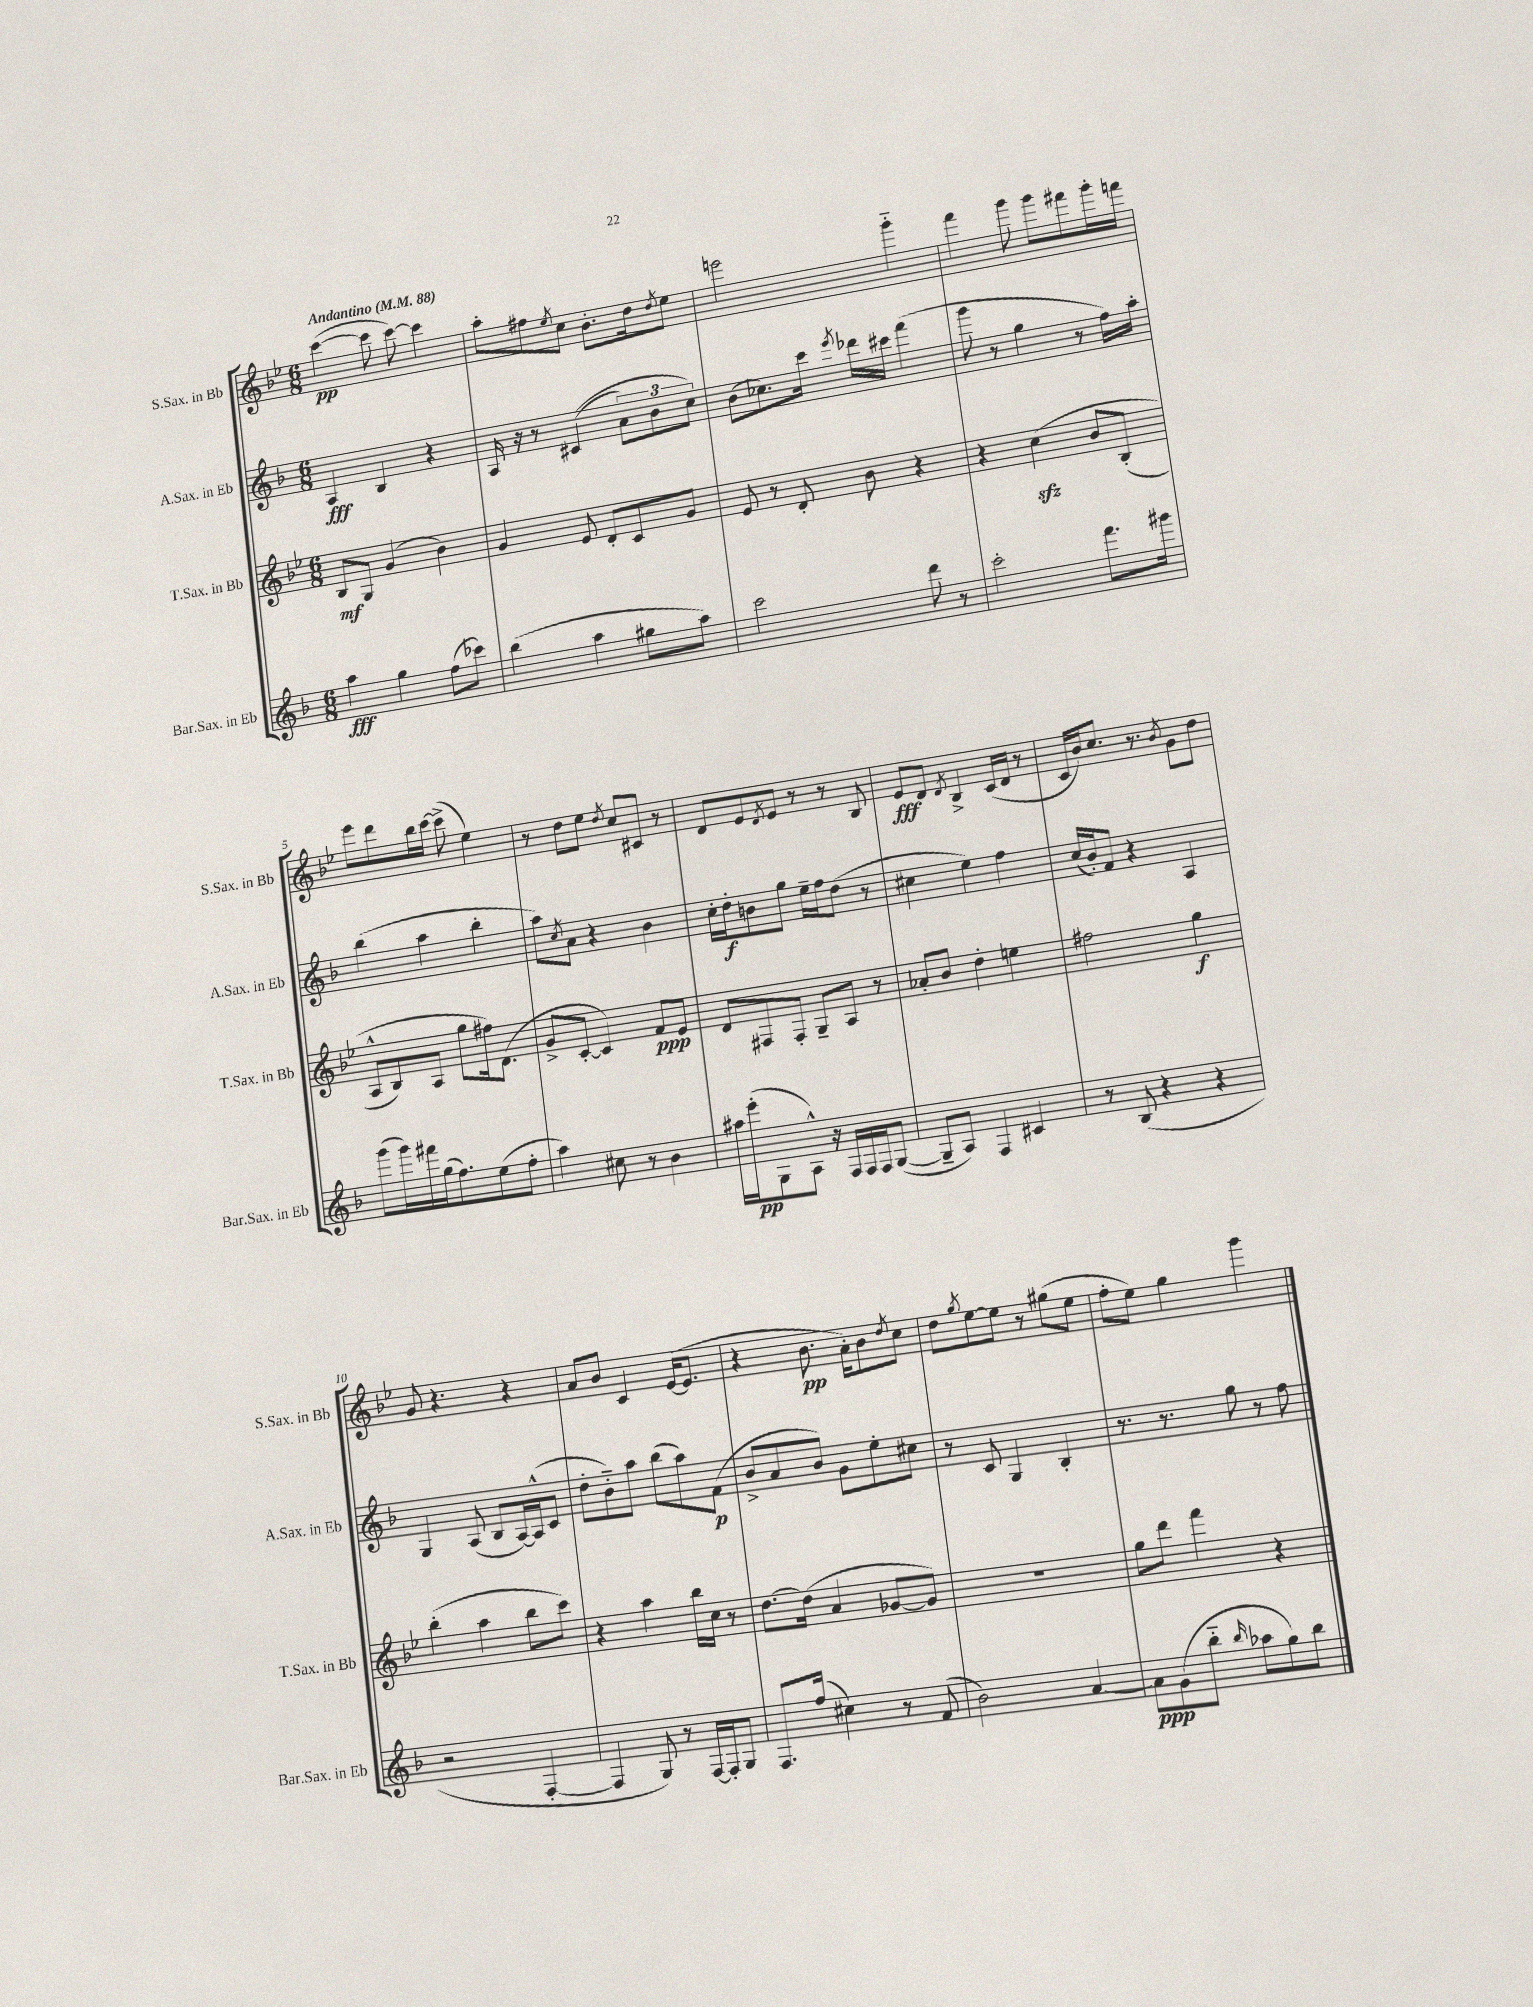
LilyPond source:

<<
\new StaffGroup <<
\new Staff = "s0" \with { instrumentName = "S.Sax. in Bb" shortInstrumentName = "S.Sax. in Bb" } {
    \clef treble \key bes \major \numericTimeSignature \time 6/8 \tempo "Andantino" 4 = 88
    c'''4~\pp( c'''8 c'''8~) c'''4 |
    a''8-. fis''8 \acciaccatura { ees''8 } c''8 bes'8.-. d''16 \acciaccatura { d''8 } ees''8 |
    e'''2 g'''4-_ |
    f'''4 g'''8 g'''8 fis'''8 g'''16-. f'''16 |
    ees'''8 d'''8 bes''16 c'''16~ c'''8->( ees''4) |
    r8 d''8 ees''8 \acciaccatura { d''8 } c''8 cis'8 r8 |
    d'8 ees'8 \acciaccatura { d'8 } ees'8 r8 r8 bes8 |
    ees'8\fff d'8 \acciaccatura { d'8 } bes4-> c'16( d'16 r8 |
    c'16 bes'16) c''8. r8. \acciaccatura { bes'8 } g'8 d''8 |
    g'8 r4. r4 |
    a'8 bes'8 c'4 ees'16~( ees'8. |
    r4 bes'8.\pp a'16-.) bes'8 \acciaccatura { d''8 } c''8 |
    d''8 \acciaccatura { g''8 } ees''8~ ees''8 r8 gis''8( ees''8 |
    f''8-. ees''8) g''4 g'''4 \bar "|." |
}
\new Staff = "s1" \with { instrumentName = "A.Sax. in Eb" shortInstrumentName = "A.Sax. in Eb" } {
    \clef treble \key f \major \numericTimeSignature \time 6/8
    a4\fff bes4 r4 |
    a16 r16 r8 cis'4(\( \tuplet 3/2 { a'8) bes'8 c''8\) } |
    bes'8( ces''8.) c'''16 \acciaccatura { e'''8 } des'''16 cis'''16 f'''4( |
    g'''8 r8 g''4 r8 f''16) a''16-. |
    bes''4( a''4 bes''4-. |
    a''8) \acciaccatura { c''8 } a'8 r4 bes'4 |
    c''16-. d''16-.\f b'8 g''8 e''16-- f''16 d''8( r8 |
    cis''4 e''4) f''4 |
    c''16( bes'16-.) f'8 r4 a4 |
    g4 a8( bes8 a16~) a16-^( c'8 |
    d''8-. bes'8-_) a''8 bes''8( a''8) f'8\p( |
    bes'8-> a'8 bes'8) g'8 e''8-. cis''8 |
    r8 c'8 g4 bes4-. |
    r8. r8. g''8 r8 f''8 \bar "|." |
}
\new Staff = "s2" \with { instrumentName = "T.Sax. in Bb" shortInstrumentName = "T.Sax. in Bb" } {
    \clef treble \key bes \major \numericTimeSignature \time 6/8
    bes8\mf g8 g'4( bes'4) |
    g'4 ees'8 d'8-. c'8 g'8 |
    ees'8 r8 d'8-. bes'8 r4 |
    r4 c''4\sfz\( bes'8 bes8-.( |
    a8-^ bes8) a8 g''8 fis''16\) d'8.( |
    g'8-> c'8~-. c'4) f'8\ppp ees'8 |
    d'8 fis8 fis8-. g8-- a8 r8 |
    aes'8-. bes'8 d''4-. e''4 |
    fis''2 g''4\f |
    bes''4-.( a''4 bes''8 c'''8) |
    r4 a''4 bes''16 c''16 r8 |
    d''8.~ d''16( a'4 ges'8~ ges'8) |
    R2. |
    g''8 d'''8 f'''4 r4 \bar "|." |
}
\new Staff = "s3" \with { instrumentName = "Bar.Sax. in Eb" shortInstrumentName = "Bar.Sax. in Eb" } {
    \clef treble \key f \major \numericTimeSignature \time 6/8
    a''4\fff g''4 f''8( ces'''8) |
    bes''4( a''4 gis''8 a''8) |
    c'''2 d'''8 r8 |
    c'''2-. f'''8. gis'''16 |
    g'''8( g'''16) fis'''16 g''16( f''8.) e''8( f''8-. |
    a''4) cis''8 r8 bes'4 |
    ais''16 e'''16-.\pp( g8 a8-^) r16 f16 f16 f16 g8~( |
    g8-- a8) f4 cis'4 |
    r8 bes8( r4 r4 |
    r2 f4~-. |
    f4 g8) r8 f16~ f16-. g8 |
    f8. f''16( cis''4) r8 f'8( |
    bes'2) a'4~ |
    a'8\ppp g'8( bes''8-_ \grace { bes''16 } aes''8 g''8) bes''8 \bar "|." |
}
>>
>>
